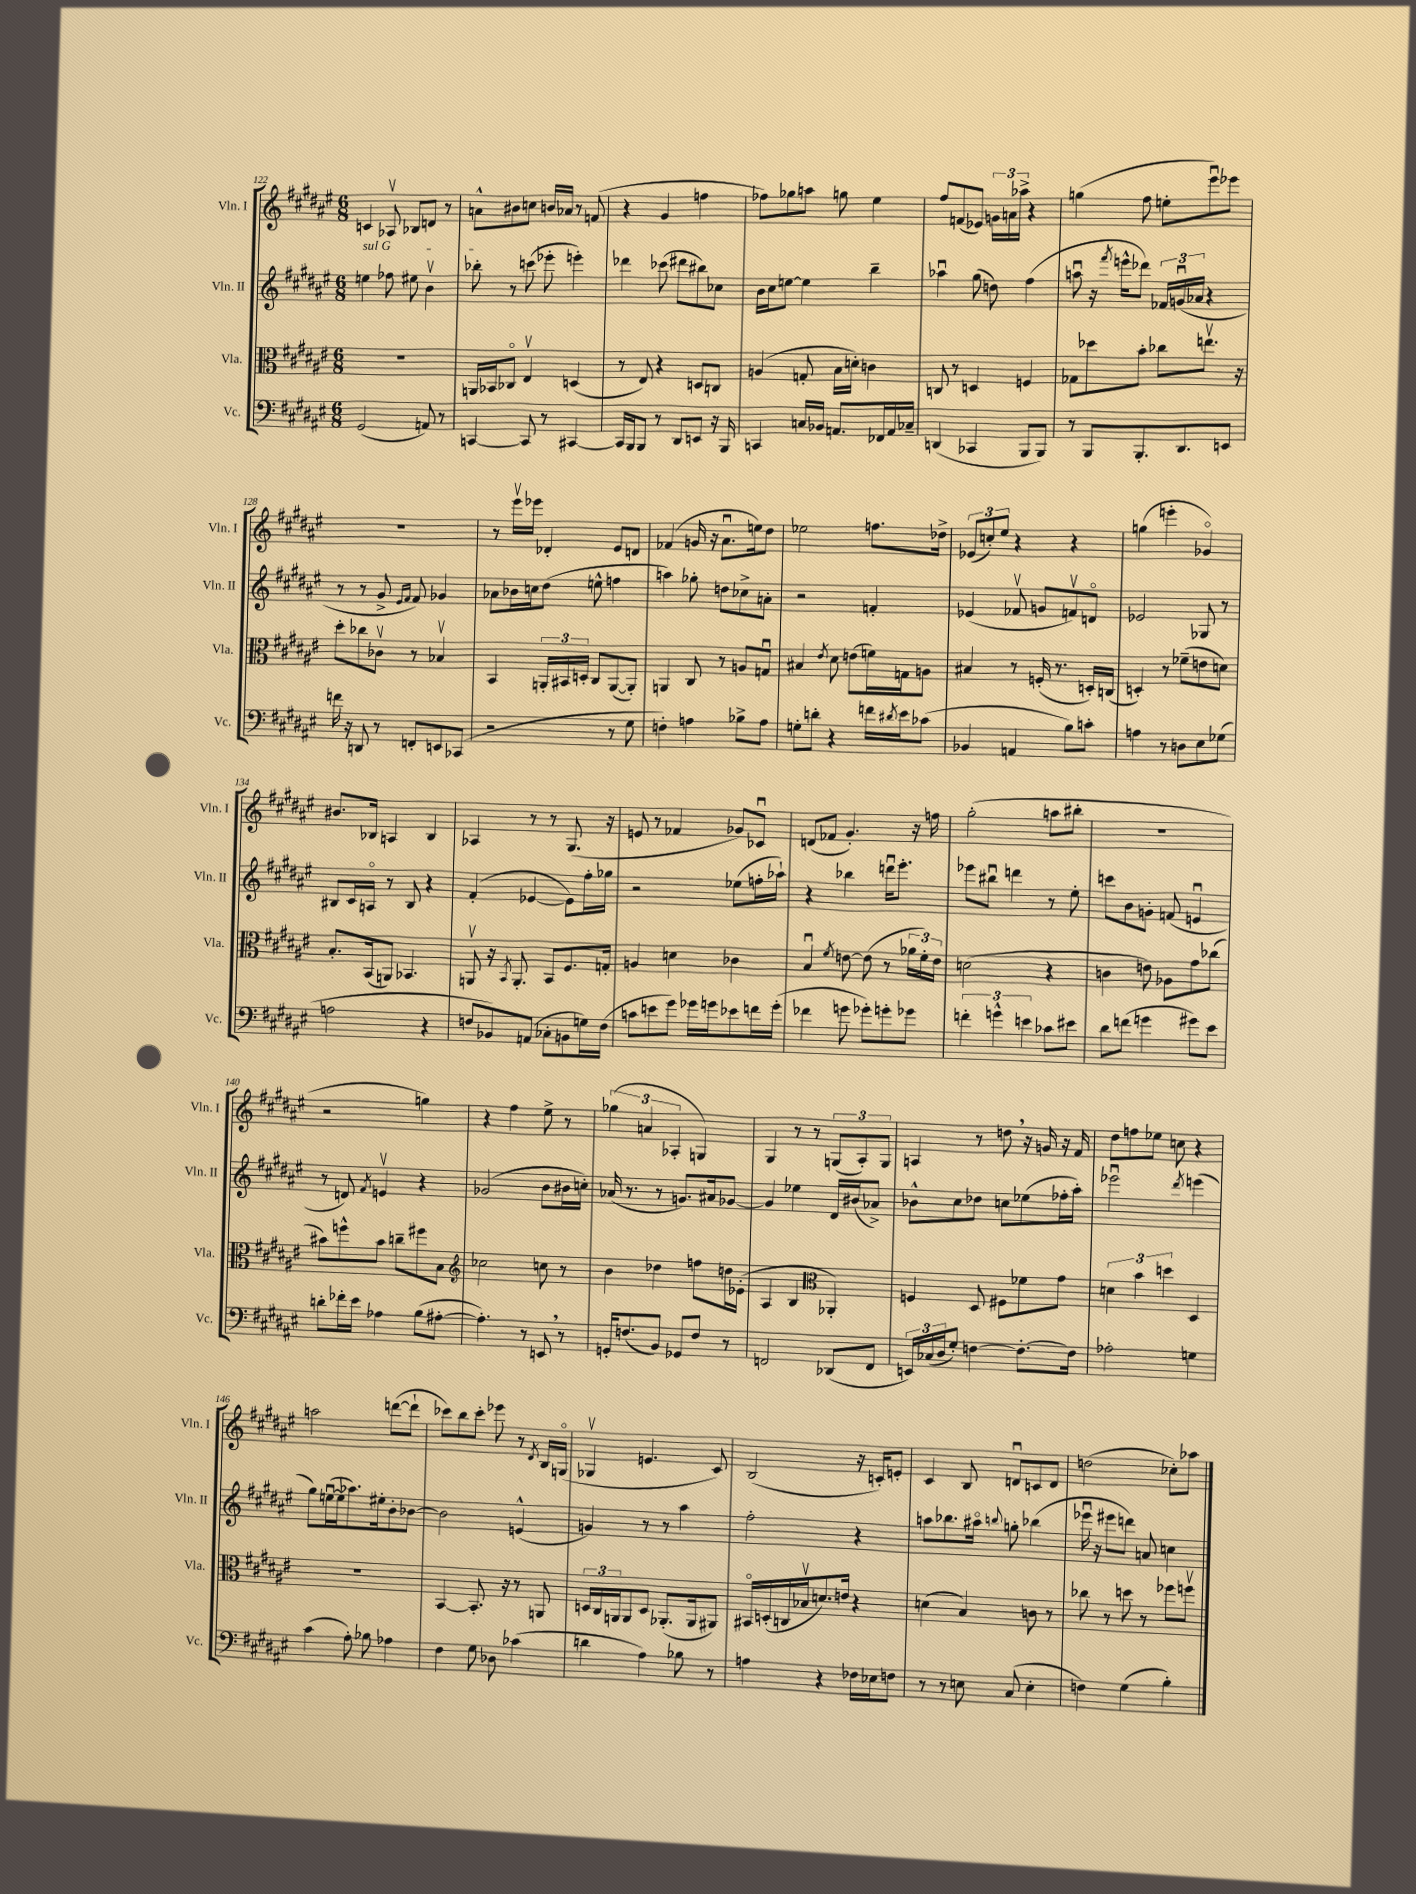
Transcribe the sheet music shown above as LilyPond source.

<<
\new StaffGroup <<
\new Staff = "s0" \with { instrumentName = "Vln. I" shortInstrumentName = "Vln. I" } {
    \clef treble \key fis \major \numericTimeSignature \time 6/8
    c'4 aes8\upbow bes8 d'8 r8 |
    a'8-^ bis'8 c''8 b'16 aes'16 r8 f'8( |
    r4 gis'4 f''4 |
    fes''8) ges''8 a''8 g''8 eis''4 |
    fis''8 f'8( ees'8) \tuplet 3/2 { g'16 a'16 aes''16-> } r4 |
    g''4( fis''8 e''8-. eis'''8\downbow) ees'''8 |
    R2. |
    r8 eis'''16\upbow ees'''16 des'4-. eis'8 d'8 |
    fes'4( g'16 r16 ais'8.\downbow e''16) dis''8 |
    ees''2 f''8. des''16-> |
    \tuplet 3/2 { ees'8( c''8-.) eis''8 } r4 r4 |
    g''4( e'''4-. ges'4\flageolet) |
    bis'8. bes16 a4 bes4 |
    aes4 r8 r8 gis8.( r16 |
    e'8 r8 fes'4 ges'8) ces'8\downbow |
    d'8( fes'8 gis'4.-.) r16 f''16 |
    gis''2-.( a''8 bis''8-. |
    R2. |
    r2 g''4) |
    r4 fis''4 eis''8-> r8 |
    \tuplet 3/2 { ges''4( a'4 aes4-. } g4) |
    gis4 r8 r8 \tuplet 3/2 { g8( ais8-.) g8 } |
    a4 r8 d''8 \breathe r16 g'16 r16 fis'16 |
    dis''8 f''8 ees''8 c''8 r4 |
    a''2 d'''8~( d'''8-! |
    ces'''8) b''8 ces'''8-. ees'''8 r8 \acciaccatura { dis'8 } b16 g16\flageolet( |
    ges4\upbow e'4. cis'8) |
    b2( r16 c'16-.) e'8-. |
    cis'4 b8 d'8\downbow c'8 d'8 |
    d''2( ces''8-.) aes''8 \bar "|." |
}
\new Staff = "s1" \with { instrumentName = "Vln. II" shortInstrumentName = "Vln. II" } {
    \clef treble \key fis \major \numericTimeSignature \time 6/8
    \once \override TextSpanner.bound-details.left.text = \markup { \italic "sul G" } e''4\startTextSpan fes''8 eis''8 b'4\upbow |
    bes''8-.\stopTextSpan r8 c'''8( ees'''8-. e'''4-.) |
    des'''4 ces'''8( dis'''8 bis''8) ces''8 |
    b'16 cis''16 e''8~ e''4 b''4-- |
    aes''4\downbow gis''8( d''8) fis''4( |
    a''8\downbow r16 \acciaccatura { fis'''8 } e'''16-^ des'''8) \tuplet 3/2 { fes'16 g'16\downbow( aes'16 } r4 |
    r8 r8 gis'8-> \grace { eis'16 fis'16 } fis'8) ges'4 |
    aes'8 bes'16 c''16 dis''8( e''8-^ f''4 |
    a''4) ges''8-. d''8 ces''8-> a'8-. |
    r2 f'4-. |
    ees'4( fes'8\upbow g'8 f'8\upbow) d'8\flageolet |
    ees'2 ges8 r8 |
    bis8 cis'16 a16\flageolet r8 bis8 r4 |
    fis'4-.( ees'4~ ees'8) fis''16-. ges''16 |
    r2 ees''8( f''16-. aes''16-!) |
    r4 bes''4 d'''16\downbow eis'''8.-. |
    ees'''8 bis''8\downbow d'''4 r8 eis''8-. |
    c'''8 b'8 g'8-. f'8( e'4\downbow |
    r8 d'8) \acciaccatura { fis'8 } e'4\upbow r4 |
    ges'2( b'8 bis'16 c''16-.) |
    aes'16( r8. r8 g'8.) ais'16 ges'8~ |
    ges'4 ees''4 dis'16 bis'16( aes'8->) |
    bes'8-^ cis''8 des''8 c''8 ees''8( fes''16-. ais''16-.) |
    ees'''2\downbow \acciaccatura { dis'''8 } e'''4( |
    gis''8) e''16~\downbow( e''16 aes''8.) eis''16-. b'8-. bes'8~ |
    bes'2 e'4-^( |
    g'4) r8 r8 ais''4 |
    fis''2-. r4 |
    a''8 bes''8. ais''16\flageolet \appoggiatura { b''8 } g''8-. bes''4( |
    ees'''16\downbow r16 eis'''8 d'''8) a'8 c''4 \bar "|." |
}
\new Staff = "s2" \with { instrumentName = "Vla." shortInstrumentName = "Vla." } {
    \clef alto \key fis \major \numericTimeSignature \time 6/8
    R2. |
    a,16 bes,16 ces8\flageolet eis4\upbow d4( |
    r8 eis8) r4 d8 c8 |
    a4( g8-. b16 d'16-.) c'4 |
    c8 r8 d4 f4 |
    ges8 des''8 b'8-. ces''8 e''8.\upbow r16 |
    dis''8-. ces''8 ces'8\upbow r8 bes4\upbow |
    b,4 \tuplet 3/2 { a,16-. bis,16 d16-. } cis8 a,8~( a,8-.) |
    a,4 cis8 r8 a8 g8\downbow |
    bis4 \acciaccatura { eis'8 } dis'8 e'8( f'16) g16 a8 |
    bis4 r8 f16-.( r8. d16-.) c16( |
    d4-.) r8 fes'8--( e'8 d'8) |
    b8.-. b,16( a,8) bes,4. |
    a,8\upbow r16 \acciaccatura { b,8 } a,8.-. b,8 fis8. g16-. |
    a4 d'4 ces'4 |
    b4\downbow \acciaccatura { fis'8 } e'8~ e'8( r8 \tuplet 3/2 { aes'16 fis'16-.) e'16 } |
    d'2( r4 |
    c'4 e'8) aes8 gis'8 ces''8( |
    bis'8) f''8-^ bis'8 c''8-- fis''8 b8 |
    \clef treble ces''2 c''8 r8 |
    b'4 des''4 f''8 d''16 ees'16-.( |
    ais4 b4 \clef alto aes,4-.) |
    f4 dis8 fis8 fes'8 gis'8 |
    \tuplet 3/2 { d'4 b'4 d''4 } dis4 |
    R2. |
    b,4~ b,8.-. r16 r8 a,8 |
    \tuplet 3/2 { d16 cis16 a,16 } a,8 d8 aes,8.-.( aes,16 ais,8) |
    bis,16\flageolet d16-.( c16 bes16\upbow d'8.) e'16 r4 |
    d'4( b4) c'8 r8 |
    ces''8 r8 d''8 r8 fes''8 f''8\upbow \bar "|." |
}
\new Staff = "s3" \with { instrumentName = "Vc." shortInstrumentName = "Vc." } {
    \clef bass \key fis \major \numericTimeSignature \time 6/8
    gis,2( a,8) r8 |
    c,4~ c,8 r8 cis,4~ |
    cis,16 b,,16 b,,8 r8 dis,8 e,8 r16 b,,16 |
    c,4 c16 bes,16 a,8. fes,16 a,16 ces16-- |
    d,4( ces,4 b,,8 b,,8) |
    r8 b,,8 b,,8.-. dis,8. e,8 |
    f'16 r16 d,8 r8 f,8-. e,8 ces,8( |
    r2 r8 gis8 |
    f4-.) a4 bes8-> a8 |
    g8-. d'8-. r4 f'16 \acciaccatura { dis'8 } eis'16 ces'8( |
    bes,4 a,4 b8) c'8-. |
    a4 r8 d8 eis8 ges8( |
    a2 r4 |
    f8 bes,8) a,8( ces8-. b,8 g16) f16( |
    c'8 e'8 gis'8) ges'16 g'16 ees'8 f'16 g'16-.( |
    fes'4 g'8 ges'8-.) g'8-. ges'8 |
    \tuplet 3/2 { f'4-. g'4-^ e'4 } ces'8 eis'8 |
    dis'8 f'8( g'4 gis'8) eis'8 |
    d'8-. fes'16-. eis'16 aes4 b8( ais8~-. |
    ais4.-.) r8 e,8 \breathe r8 |
    g,16-. f8.( b,8) ges,8 f8 r8 |
    f,2 des,8( f,8 |
    \tuplet 3/2 { e,16) ces16( dis16 } gis8-.) f4~ f8.~-. f16 |
    aes2-. g4 |
    cis'4( ais8-.) bes8 aes4 |
    fis4 gis8 des8 ces'4( |
    d'4 ais4) bes8 r8 |
    a4 r4 fes16 ees16 f8 |
    r8 r8 e8 cis8( e4-. |
    f4) gis4( b4-.) \bar "|." |
}
>>
>>
\layout { \context { \Score currentBarNumber = #122 } }
